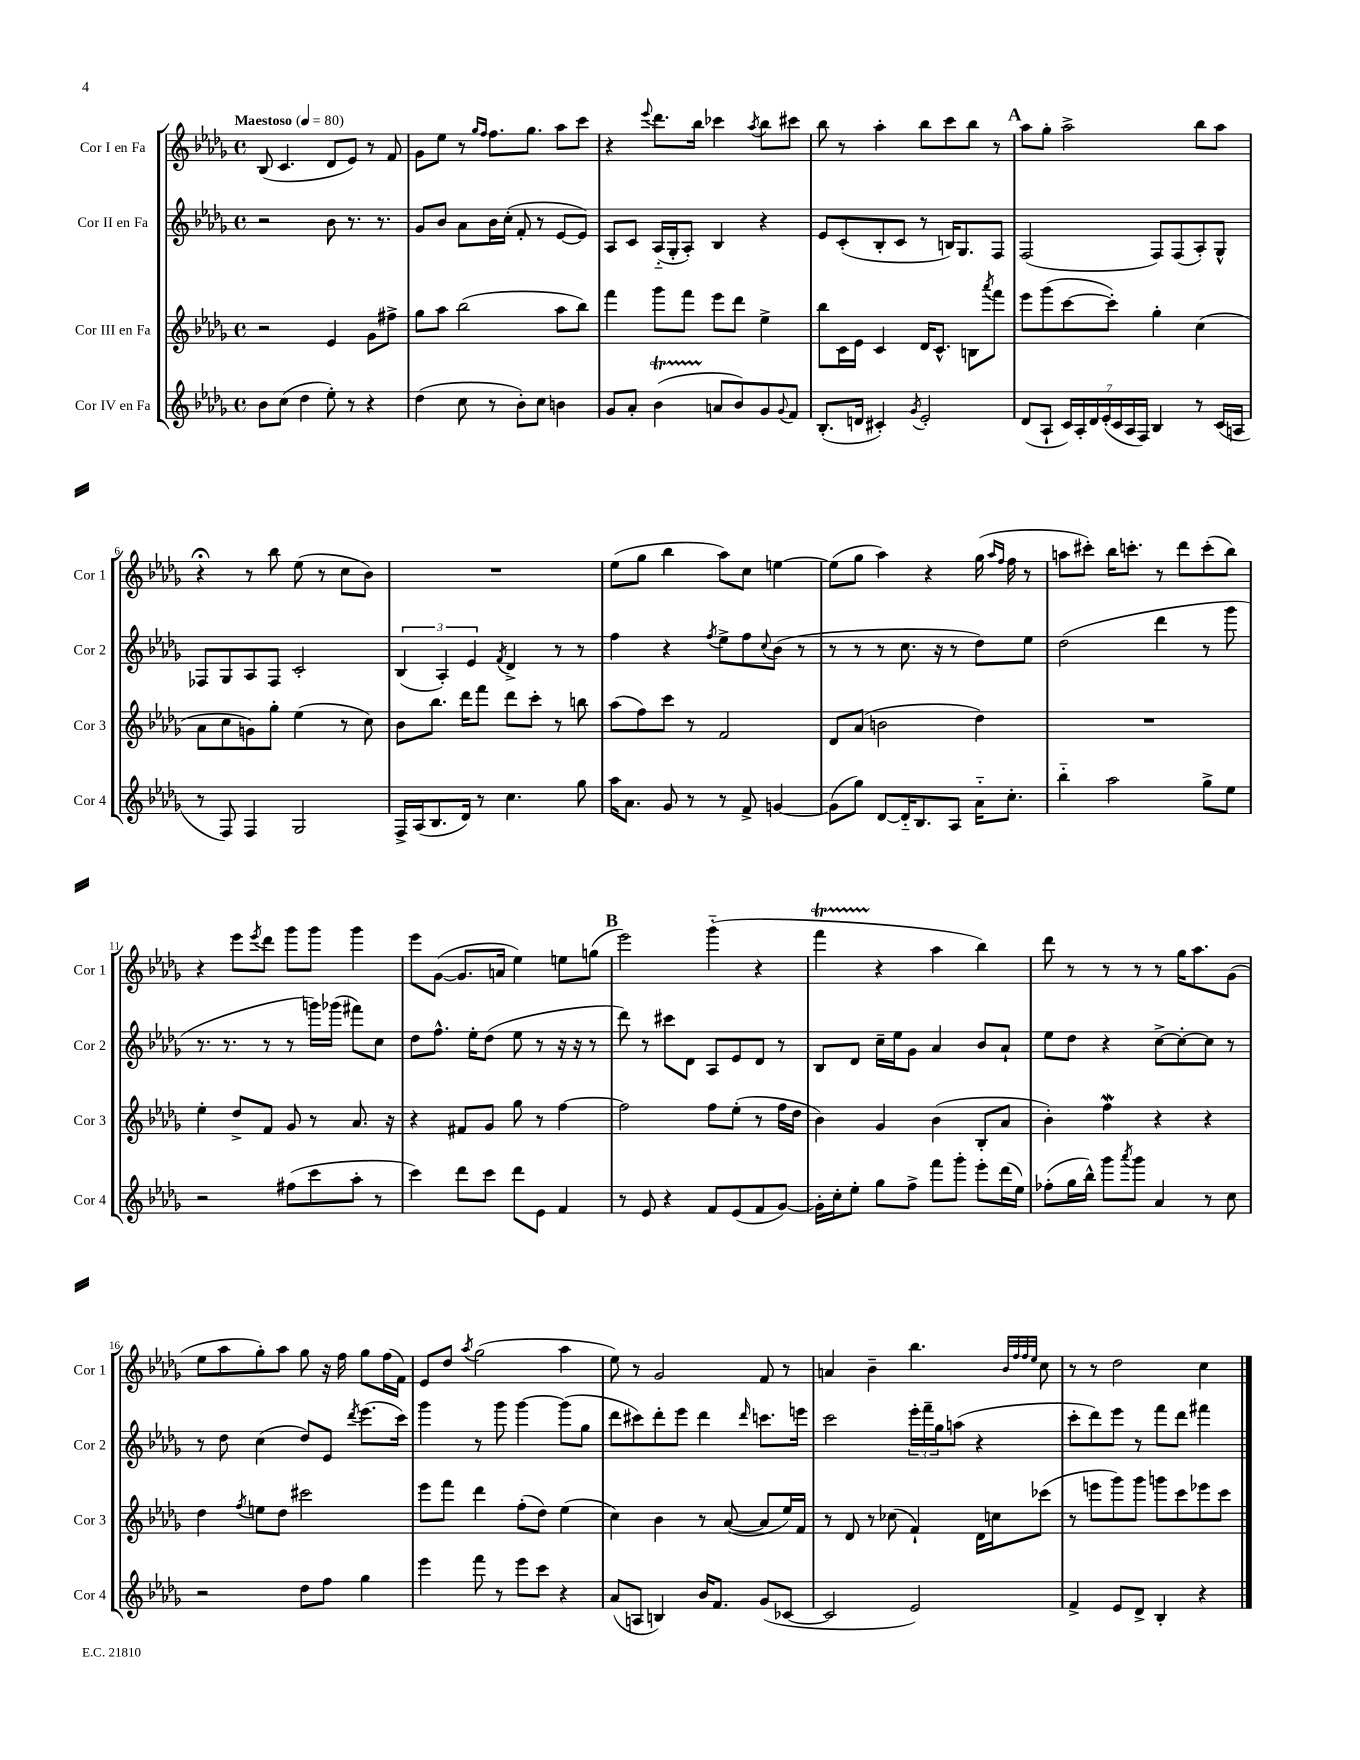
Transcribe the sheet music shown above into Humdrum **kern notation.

**kern	**kern	**kern	**kern
*staff4	*staff3	*staff2	*staff1
*clefG2	*clefG2	*clefG2	*clefG2
*k[b-e-a-d-g-]	*k[b-e-a-d-g-]	*k[b-e-a-d-g-]	*k[b-e-a-d-g-]
*M4/4	*M4/4	*M4/4	*M4/4
*met(c)	*met(c)	*met(c)	*met(c)
*MM80	*MM80	*MM80	*MM80
8b-	2r	2r	(8B-
(8cc	.	.	4.c
4dd-	.	.	.
8ee-')	4e-	8b-	8d-
8r	.	8.r	8e-)
4r	8g-	.	8r
.	.	8.r	.
.	8ff#^	.	8f
=	=	=	=
(4dd-	8gg-	8g-	8g-
.	8aa-	8b-	8ee-
8cc	(2bb-	8a-	8r
.	.	.	16qqgg-
.	.	.	16qqff
8r	.	16b-	8.ff
.	.	(16cc'	.
8b-')	.	8f'	.
.	.	.	8.gg-
8cc	.	8r	.
4b	8aa-	[8e-	8aa-
.	8bb-)	8e-])	8ccc
=	=	=	=
8g-	4fff	8A-	4r
8a-'	.	8c	.
.	.	.	8qqeee-
(4b-	8ggg-	(16A-'~	8.ddd-
.	.	16G-'	.
.	8fff	8A-')	.
.	.	.	16bb-
8a	8eee-	4B-	4ccc-
8b-)	8ddd-	.	.
.	.	.	8qaa-
8g-	4ee-^	4r	8bb-
8qqg-	.	.	.
8f	.	.	8ccc#
=	=	=	=
(8.B-'	8bb-	8e-	8bb-
.	16c	(8c'	8r
16d	16e-	.	.
4c#')	4c	8B-'	4aa-'
.	.	8c	.
8qg-	.	.	.
2e-'	16d-	8r	8bb-
.	8.c^^	.	.
.	.	16B)	8ccc
.	.	8.G-	.
.	8B	.	8bb-
.	8qaaa-	.	.
.	8fff	8F	8r
=	=	=	=
(8d-	8eee-	(2F	8aa-
8A-`	(8ggg-	.	8gg-'
28c)	[8ccc	.	2aa-^
28A-'	.	.	.
28d-	.	.	.
(28e-'	.	.	.
.	8ccc'])	.	.
28c	.	.	.
28A-	.	.	.
28F)	.	.	.
4B-	4gg-'	8F)	.
.	.	(8F	.
8r	(4cc	8A-')	8bb-
(16c	.	8G-^^	8aa-
16A	.	.	.
=	=	=	=
8r	8a-	8F-	4r;
8F)	8cc	8G-	.
4F	8g)	8A-	8r
.	8gg-'	8F-	8bb-
2G-	(4ee-	2c'	(8ee-
.	.	.	8r
.	8r	.	8cc
.	8cc)	.	8b-)
=	=	=	=
16F^	8b-	(6B-	1r
(16A-	.	.	.
8.B-	8.bb-	.	.
.	.	6A-')	.
16d-)	16ddd-	.	.
.	.	6e-	.
8r	8fff	.	.
.	.	8qf	.
4.cc	8ddd-	4d-^	.
.	8ccc'	.	.
.	8r	8r	.
8gg-	8bb	8r	.
=	=	=	=
16aa-	(8aa-	4ff	(8ee-
8.a-	.	.	.
.	8ff)	.	8gg-
8g-	8ccc	4r	4bb-
8r	8r	.	.
.	.	8qff	.
8r	2f	8ee-^	8aa-)
8f^	.	8ff	8cc
.	.	8qqcc	.
[4g	.	(8b-	[4ee
.	.	8r	.
=	=	=	=
(8g]	8d-	8r	(8ee]
8gg-)	(8a-	8r	8gg-
[8d-	2b	8r	4aa-)
16d-'~]	.	8.cc	.
8.B-	.	.	.
.	.	.	4r
.	.	16r	.
8A-	.	8r	.
16a-'~	4dd-)	8dd-)	(16gg-
.	.	.	16qqaa-
.	.	.	16qqff
8.cc'	.	.	16ff
.	.	8ee-	8r
=	=	=	=
4bb-'~	1r	(2dd-	8aa
.	.	.	8ccc#')
2aa-	.	.	16bb-
.	.	.	8.ccc'
.	.	4ddd-	8r
.	.	.	8ddd-
8gg-^	.	8r	(8ccc'
8ee-	.	8ggg-	8bb-)
=	=	=	=
2r	4ee-'	8.r	4r
.	.	8.r	.
.	8dd-^	.	8eee-
.	.	.	8qeee-
.	8f	8r	8ddd-
(8ff#	8g-	8r	8ggg-
8ccc	8r	16ggg)	8ggg-
.	.	(16ggg-	.
8aa-'	8.a-	8fff#)	4ggg-
8r	.	8cc	.
.	16r	.	.
=	=	=	=
4ccc)	4r	8dd-	8eee-
.	.	8.ff^^	([8g-
8ddd-	8f#	.	8.g-]
.	.	16ee-'	.
8ccc	8g-	(8dd-	.
.	.	.	16a
8ddd-	8gg-	8ee-	4ee-)
8e-	8r	8r	.
4f	[4ff	16r	8ee
.	.	16r	.
.	.	8r	(8gg
=	=	=	=
8r	2ff]	8ddd-)	2eee-)
8e-	.	8r	.
4r	.	8ccc#	.
.	.	8d-	.
8f	8ff	8A-	(4ggg-'~
(8e-	(8ee-'	8e-	.
8f	8r	8d-	4r
[8g-)	16ff	8r	.
.	16dd-	.	.
=	=	=	=
16g-']	4b-)	8B-	4fff
16cc'	.	.	.
8ee-'	.	8d-	.
8gg-	4g-	16cc~	4r
.	.	16ee-	.
8ff^	.	8g-	.
8fff	(4b-	4a-	4aa-
8ggg-'	.	.	.
8eee-'	8B-'	8b-	4bb-)
(16ddd-	8a-	8a-`	.
16ee-)	.	.	.
=	=	=	=
(8ff-'	4b-')	8ee-	8ddd-
16gg-	.	8dd-	8r
16bb-^^)	.	.	.
8ggg-	4ff	4r	8r
8qaaa-	.	.	.
8ggg-	.	.	8r
4a-	4r	[8cc^	8r
.	.	8cc'_	16gg-
.	.	.	8.aa-
8r	4r	8cc]	.
8cc	.	8r	(8g-
=	=	=	=
2r	4dd-	8r	8ee-
.	.	8dd-	8aa-
.	8qff	.	.
.	8ee	(4cc	8gg-')
.	8dd-	.	8aa-
8dd-	2ccc#	8dd-)	8gg-
8ff	.	8e-	16r
.	.	.	16ff
.	.	8qddd-	.
4gg-	.	(8.eee-	8gg-
.	.	.	(16ff
.	.	16ccc)	16f)
=	=	=	=
4eee-	8eee-	4ggg-	8e-
.	8fff	.	8dd-
.	.	.	8qaa-
8fff	4ddd-	8r	(2gg-
8r	.	8ggg-	.
8eee-	(8ff'	[4ggg-	.
8ccc	8dd-)	.	.
4r	(4ee-	(8ggg-]	4aa-
.	.	8gg-	.
=	=	=	=
(8a-	4cc)	8ddd-	8ee-)
8A	.	8ccc#)	8r
4B)	4b-	8ddd-'	2g-
.	.	8eee-	.
16b-	8r	4ddd-	.
8.f	.	.	.
.	([8a-	.	.
.	.	16qqddd-	.
(8g-	8a-]	8.ccc	8f
[8c-	16ee-)	.	8r
.	16f	16eee	.
=	=	=	=
2c-]	8r	2ccc	4a
.	8d-	.	.
.	8r	.	4b-~
.	(8cc-	.	.
2e-)	4f`)	24eee-'	4.bb-
.	.	24fff~	.
.	.	24gg-	.
.	.	(8aa	.
.	16d-	4r	.
.	16cc	.	.
.	.	.	32qqb-
.	.	.	32qqff
.	.	.	32qqff
.	.	.	32qqee-
.	(8ccc-	.	8cc
=	=	=	=
4f^	8r	8ccc'	8r
.	8eee	8ddd-)	8r
8e-	8ggg-)	8eee-	2dd-
8d-^	8ggg-	8r	.
4B-'	8ggg	8fff	.
.	8ccc	8ddd-	.
4r	8eee-	4fff#	4cc
.	8ccc	.	.
==	==	==	==
*-	*-	*-	*-
